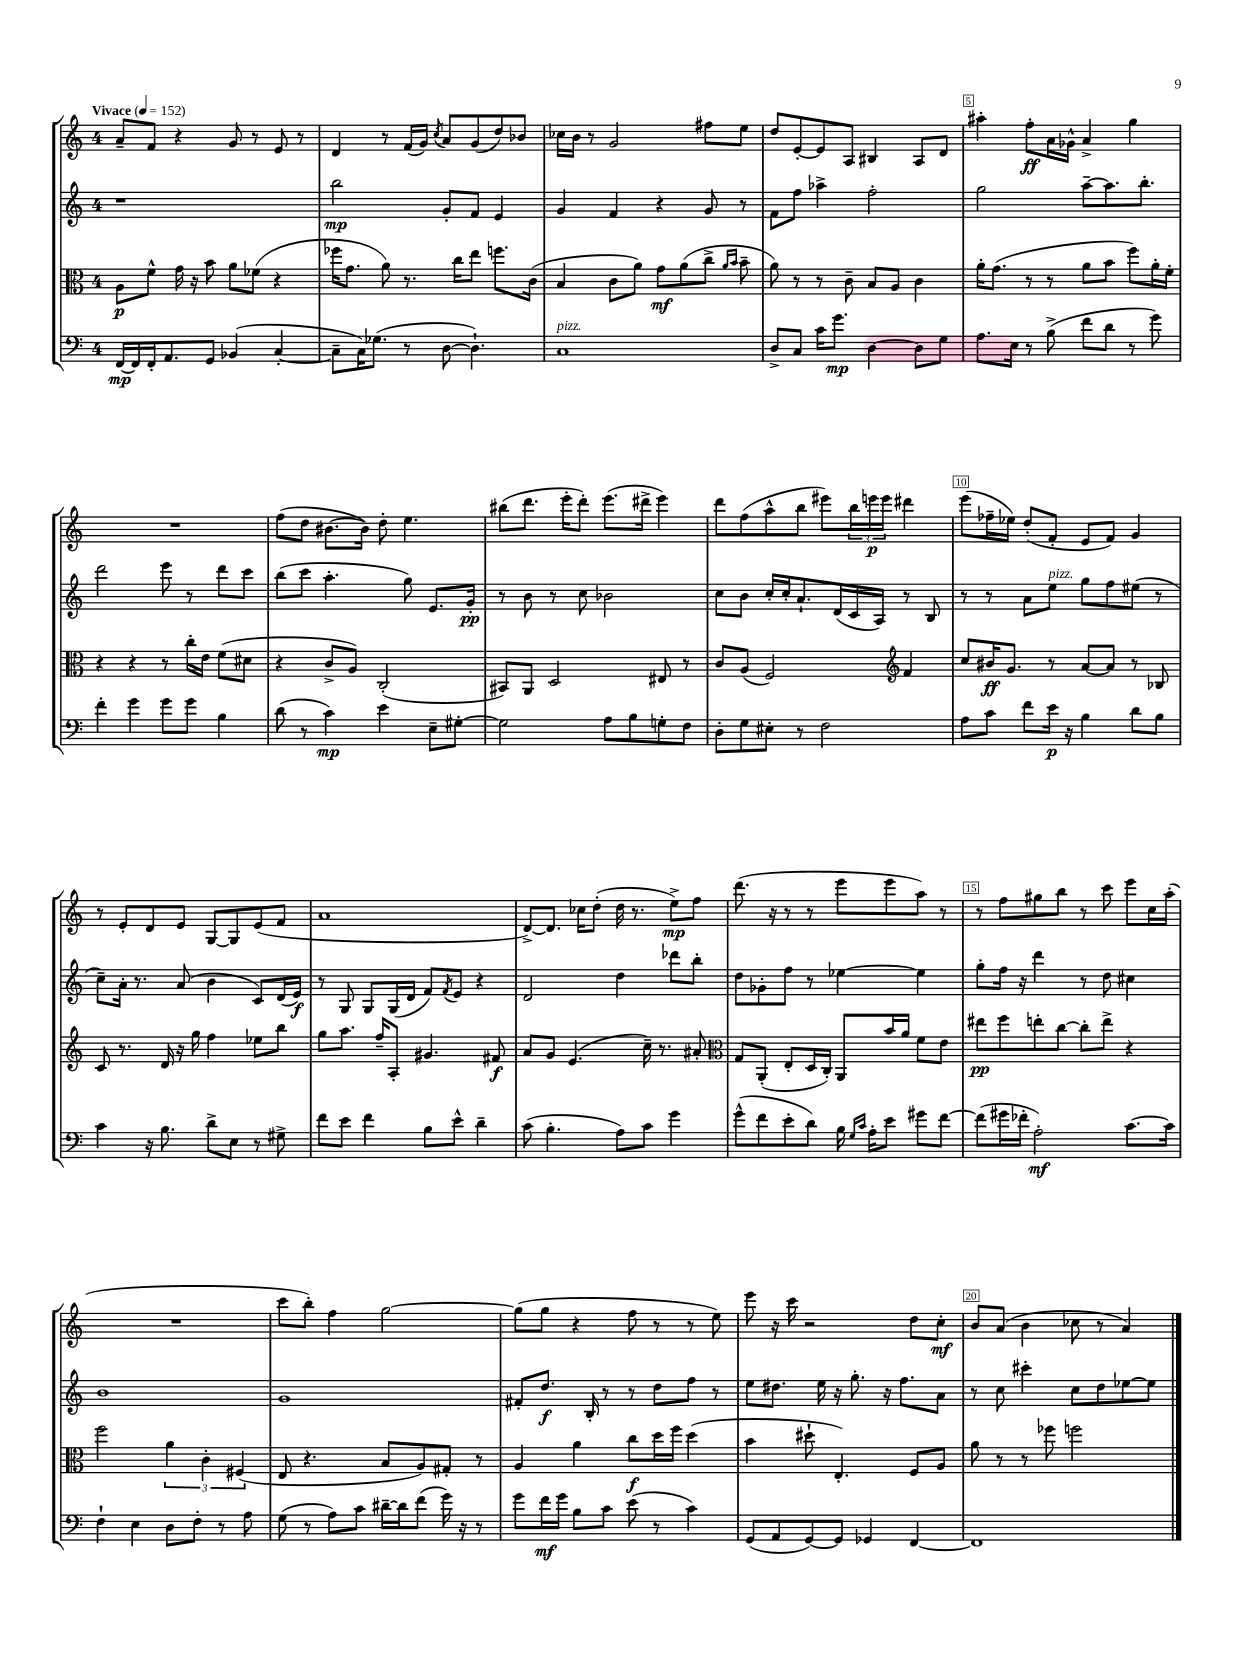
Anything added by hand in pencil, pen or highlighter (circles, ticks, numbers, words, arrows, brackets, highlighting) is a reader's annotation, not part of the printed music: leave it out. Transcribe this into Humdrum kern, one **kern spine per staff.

**kern	**kern	**kern	**kern
*staff4	*staff3	*staff2	*staff1
*clefF4	*clefC3	*clefG2	*clefG2
*k[]	*k[]	*k[]	*k[]
*M4/4	*M4/4	*M4/4	*M4/4
*MM152	*MM152	*MM152	*MM152
[16FF	8A	1r	8a~
16FF]	.	.	.
16FF'	8f^^	.	8f
8.AA	.	.	.
.	16g	.	4r
.	16r	.	.
8GG	8b	.	.
(4BB-	8a	.	8g
.	(8f-	.	8r
[4C'	4r	.	8e
.	.	.	8r
=	=	=	=
8C~]	16ff-	2bb	4d
.	8.g	.	.
16C)	.	.	.
(8.G-	.	.	.
.	8a)	.	8r
8r	8.r	.	(16f
.	.	.	16g)
.	.	.	8qcc
[8D	.	8g'	8a
.	16cc	.	.
4.D`])	8ee	8f	(8g
.	8.ff	4e	8dd)
.	.	.	8b-
.	(16c	.	.
=	=	=	=
1C	4B	4g	16cc-
.	.	.	16b
.	.	.	8r
.	8c	4f	2g
.	8a)	.	.
.	8g	4r	.
.	(8a	.	.
.	8cc^	8g	8ff#
.	16qqa	.	.
.	16qqb	.	.
.	8b~	8r	8ee
=	=	=	=
8D^	8a)	8f	8dd
8C	8r	8ff	[8e'
16c	8r	4aa-^	8e]
8.g	.	.	.
.	8c~	.	8A
[4D	8B	2ff'	4B#
.	8A	.	.
8D]	4c	.	8A
8G	.	.	8d
=	=	=	=
8.A	16a'	2gg	4aa#'
.	(8.g	.	.
16E	.	.	.
8r	8r	.	8ff'
(8B^	8r	.	16a
.	.	.	16g-^^
8f	8a	[8aa~	4a^
8d	8b	8.aa]	.
8r	8ff)	.	4gg
.	.	8.bb'	.
8g)	16a'	.	.
.	16f'	.	.
=	=	=	=
4f'	4r	2ddd	1r
4g	4r	.	.
8g	8r	8eee	.
8g	16cc'	8r	.
.	16e	.	.
4B	(8f	8ddd	.
.	8d#	8ccc	.
=	=	=	=
(8d	4r	(8bb	(8ff
8r	.	8ccc	8dd
4c)	8c^	4.aa'	[8.b#
.	8A)	.	.
.	.	.	16b#])
4e	(2C'	.	8dd'
.	.	8gg)	4.ee
8E~	.	8.e	.
[8G#'	.	.	.
.	.	16g'	.
=	=	=	=
2G#]	8BB#)	8r	(8bb#
.	8AA	8b	8.ddd
.	2D	8r	.
.	.	.	16eee'
.	.	8cc	8ddd')
8A	.	2b-	(8.eee
8B	.	.	.
.	.	.	16ddd#^
8G'	8E#	.	4eee)
8F	8r	.	.
=	=	=	=
8D'	8c	8cc	8ddd
8G	(8A	8b	(8ff
8E#'	2F)	16cc'	8aa^^
.	.	16cc'	.
8r	.	8.a`	8bb
2F	.	.	8eee#)
.	.	(16d	.
.	.	16c	24bb
.	.	.	24eee
.	.	16A)	.
.	.	.	24eee
*	*clefG2	*	*
.	4f	8r	4ddd#
.	.	8B	.
=	=	=	=
8A	8cc	8r	(8eee
8c	16b#	8r	16ff-~
.	8.g	.	16ee-)
8f	.	8a	(8dd'
16e	8r	8ee	8f'
16r	.	.	.
4B	[8a	8gg	8e
.	8a]	8ff	8f)
8d	8r	(8ee#	4g
8B	8B-	8r	.
=	=	=	=
4c	8c	8cc~)	8r
.	8.r	16a'	8e'
.	.	8.r	.
16r	.	.	8d
8.B	16d	.	.
.	16r	(8a	8e
.	16gg	.	.
8d^	4ff	4b	[8G
8E	.	.	8G]
8r	8ee-	8c)	(8e
8G#^	8bb	(16d	8f
.	.	16e)	.
=	=	=	=
8f	8gg	8r	1a
8e	8.aa	8G	.
4f	.	8G	.
.	16ff~	.	.
.	8A'	(16G	.
.	.	16d	.
8B	4.g#	8f)	.
.	.	8qf	.
8e^^	.	8e	.
4d~	.	4r	.
.	8f#	.	.
=	=	=	=
(8c	8a	2d	[8d^)
4.B'	8g	.	8.d]
.	(4.e	.	.
.	.	.	16cc-
.	.	.	(8dd'
8A)	.	4dd	16dd
.	.	.	8.r
8c	16cc~)	.	.
.	8.r	.	.
4g	.	8ddd-	8ee^)
.	8a#'	8bb'	8ff
=	=	=	=
*	*clefC3	*	*
(8g^^	8G	8dd	(8.ddd
8f	(8AA'	8g-'	.
.	.	.	16r
8e'	8E'	8ff	8r
8d)	16D	8r	8r
.	16C')	.	.
16B	8AA	[4ee-	8eee
16qqG	.	.	.
16qqc	.	.	.
16A'	.	.	.
8e	16b	.	8eee
.	16a	.	.
8g#	8f	4ee-]	8aa)
[8f	8e	.	8r
=	=	=	=
(8f]	8ee#	8gg'	8r
16g#	8ff	16ff	8ff
16f-'	.	16r	.
2A')	8ee'	4ddd	8gg#
.	[8cc	.	8bb
.	8cc']	8r	8r
.	8ee^	8dd	8ccc
[8.c	4r	4cc#	8eee
.	.	.	16cc
16c]	.	.	(16aa'
=	=	=	=
4F`	2ff	1b	1r
4E	.	.	.
8D	6a	.	.
8F'	.	.	.
.	6c'	.	.
8r	.	.	.
.	(6F#	.	.
8A	.	.	.
=	=	=	=
(8G	8E	1g	8ccc
8r	4.r	.	8bb')
8A)	.	.	4ff
8c	.	.	.
[16d#~	8B	.	[2gg
16d#]	.	.	.
(8f	8A)	.	.
16g)	8G#'	.	.
16r	.	.	.
8r	8r	.	.
=	=	=	=
8g	4A	8f#'	(8gg]
16f	.	8.dd	8gg
16g	.	.	.
8B	4a	.	4r
.	.	16B'	.
8c	.	8r	.
(8e	8cc	8r	8ff
8r	16dd	8dd	8r
.	16ff	.	.
4c)	(4dd	8ff	8r
.	.	8r	8ee)
=	=	=	=
(8GG	4b	8ee	8eee
8AA	.	8.dd#	16r
.	.	.	16ccc
[8GG)	8dd#`	.	2r
.	.	16ee	.
8GG]	4.E')	16r	.
.	.	8.gg'	.
4GG-	.	.	.
.	.	16r	.
.	.	8.ff	.
[4FF	8F	.	8dd
.	8A	8a	8cc'
=	=	=	=
1FF]	8a	8r	8b
.	8r	8cc	(8a
.	8r	4ccc#'	4b
.	8ff-	.	.
.	2ff	8cc	8cc-
.	.	8dd	8r
.	.	[8ee-	4a)
.	.	8ee-]	.
==	==	==	==
*-	*-	*-	*-
